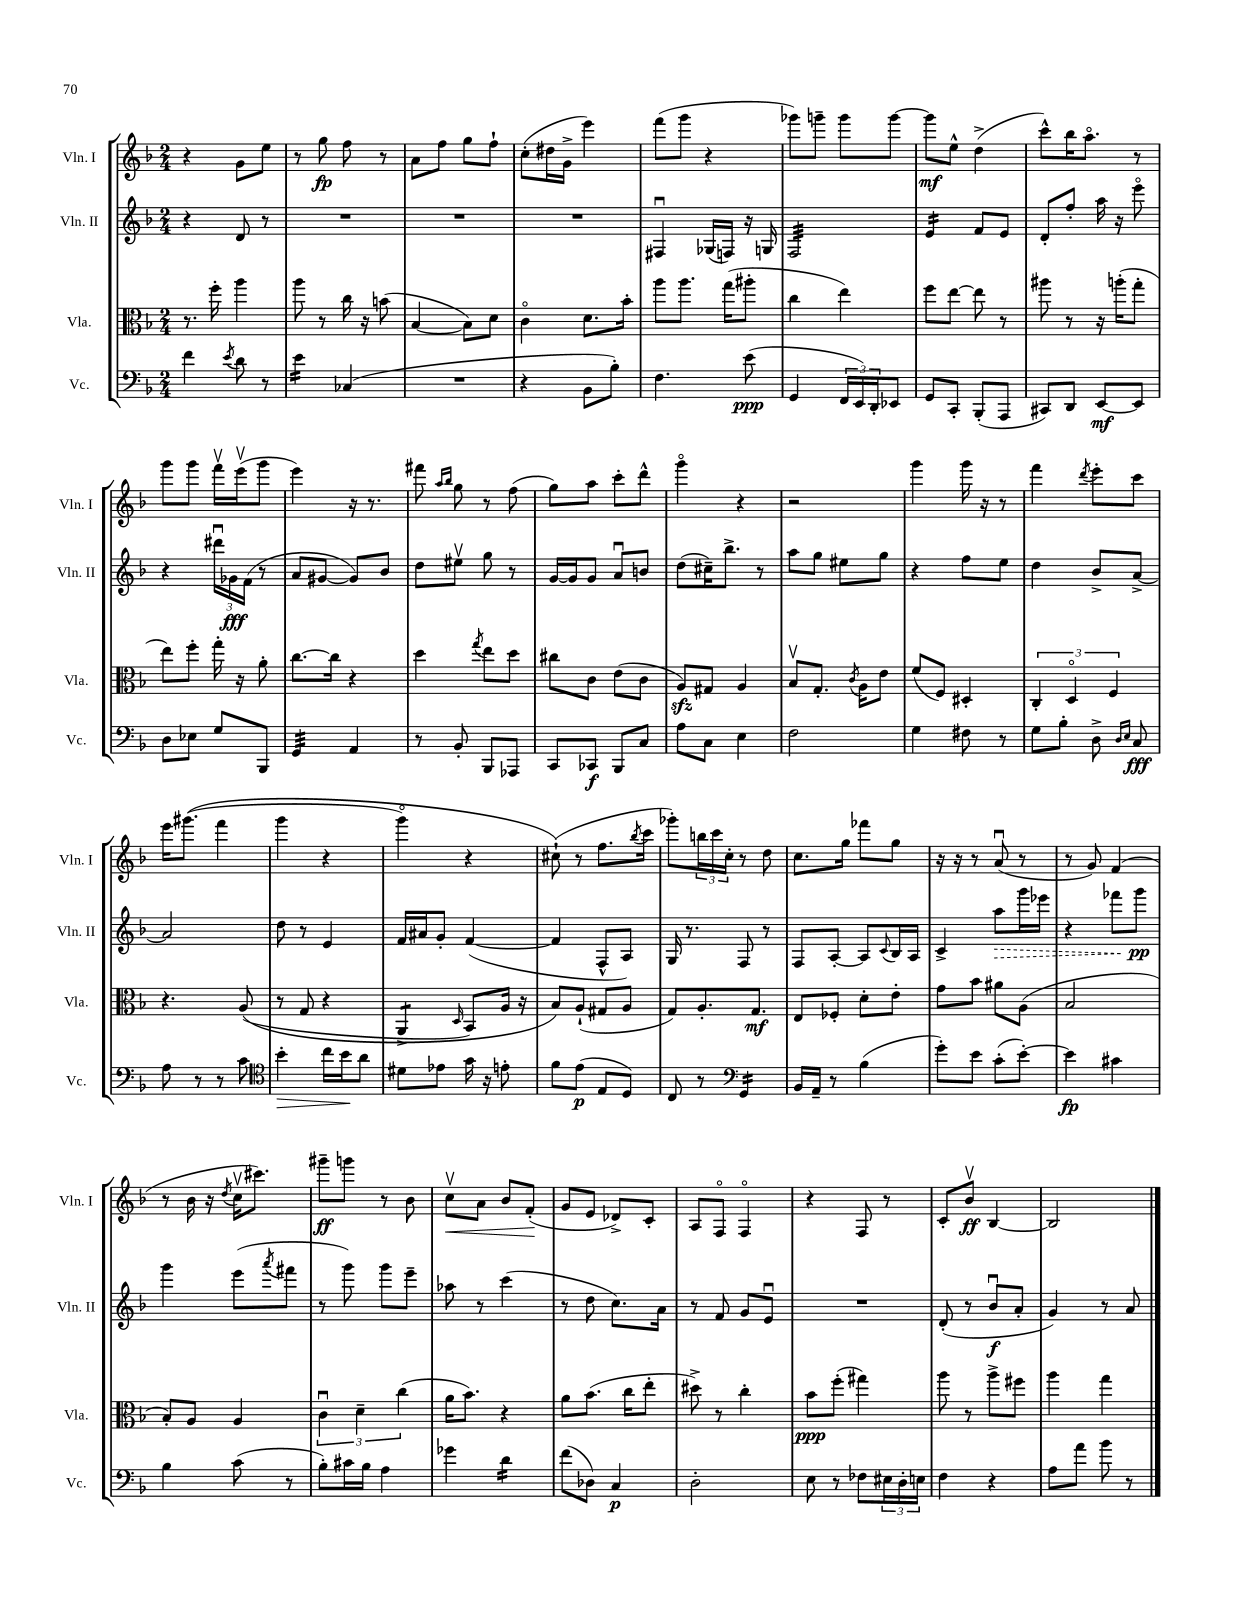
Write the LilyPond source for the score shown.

<<
\new StaffGroup <<
\new Staff = "s0" \with { instrumentName = "Vln. I" shortInstrumentName = "Vln. I" } {
    \clef treble \key f \major \numericTimeSignature \time 2/4
    r4 g'8 e''8 |
    r8 g''8\fp f''8 r8 |
    a'8 f''8 g''8 f''8-! |
    c''8-.( dis''16 g'16-> e'''4) |
    f'''8( g'''8 r4 |
    ges'''8) g'''8-- g'''8 g'''8~ |
    g'''8\mf e''8-^ d''4->( |
    c'''8-^) bes''16 a''8.\flageolet r8 |
    g'''8 g'''8 f'''16\upbow e'''16\upbow( g'''8 |
    e'''4) r16 r8. |
    fis'''8 \grace { a''16 bes''16 } g''8 r8 f''8( |
    g''8) a''8 c'''8-. d'''8-^ |
    g'''4\flageolet r4 |
    r2 |
    g'''4 g'''16 r16 r8 |
    f'''4 \acciaccatura { d'''8 } e'''8-. c'''8 |
    e'''16 gis'''8.(\( f'''4 |
    g'''4 r4 |
    g'''4\flageolet) r4 |
    cis''8-!(\) r8 f''8. \acciaccatura { bes''8 } c'''16 |
    ges'''8-.) \tuplet 3/2 { b''16 c'''16 c''16-. } r8 d''8 |
    c''8. g''16 fes'''8 g''8 |
    r16 r16 r8 a'8\downbow( r8 |
    r8 g'8) f'4( |
    r8 bes'16 r16 \acciaccatura { d''8 } c''16\upbow cis'''8.) |
    gis'''8--\ff g'''8 r8 bes'8 |
    c''8\upbow\< a'8 bes'8 f'8-.\!( |
    g'8 e'8 des'8->) c'8-. |
    a8 f8\flageolet f4\flageolet |
    r4 f8 r8 |
    c'8-. bes'8\upbow\ff bes4~ |
    bes2 \bar "|." |
}
\new Staff = "s1" \with { instrumentName = "Vln. II" shortInstrumentName = "Vln. II" } {
    \clef treble \key f \major \numericTimeSignature \time 2/4
    r4 d'8 r8 |
    R2 |
    R2 |
    R2 |
    fis4\downbow ges16( f16) r16 g16 |
    f2:32 |
    e'4:16 f'8 e'8 |
    d'8-. f''8-. a''16 r16 e'''8\flageolet |
    r4 \tuplet 3/2 { dis'''16\downbow ges'16\fff f'16( } r8 |
    a'8 gis'8~ gis'8) bes'8 |
    d''8 eis''8\upbow g''8 r8 |
    g'16~ g'16 g'8 a'8\downbow b'8 |
    d''8( cis''16--) bes''8.-> r8 |
    a''8 g''8 eis''8 g''8 |
    r4 f''8 e''8 |
    d''4 bes'8-> a'8~-> |
    a'2 |
    d''8 r8 e'4 |
    f'16 ais'16 g'8-. f'4~( |
    f'4 f8-^ a8) |
    g16 r8. f8 r8 |
    f8 a8~-. a8 \appoggiatura { c'8 } bes16 a16 |
    c'4-> \once \override Hairpin.style = #'dashed-line a''8\> g'''16 ees'''16 |
    r4 fes'''8\! g'''8\pp |
    g'''4 e'''8( \acciaccatura { a'''8 } fis'''8 |
    r8 g'''8) g'''8 e'''8-- |
    aes''8 r8 c'''4( |
    r8 d''8 c''8.) a'16 |
    r8 f'8 g'8 e'8\downbow |
    R2 |
    d'8-.( r8 bes'8\downbow\f a'8-. |
    g'4) r8 a'8 \bar "|." |
}
\new Staff = "s2" \with { instrumentName = "Vla." shortInstrumentName = "Vla." } {
    \clef alto \key f \major \numericTimeSignature \time 2/4
    r8. f''16-. a''4 |
    a''8 r8 c''16 r16 b'8( |
    bes4~ bes8) d'8 |
    c'4\flageolet d'8. bes'16-. |
    a''8 a''8. g''16( ais''8-. |
    c''4 e''4) |
    f''8 e''8~ e''8 r8 |
    ais''8 r8 r16 a''16-.( g''8-. |
    e''8) f''8-. g''16-. r16 a'8-. |
    c''8.~ c''16 r4 |
    d''4 \acciaccatura { g''8 } e''8 d''8 |
    cis''8 c'8 e'8( c'8 |
    a8\sfz) gis8 a4 |
    bes8\upbow g8.-. \acciaccatura { c'8 } a16 e'8 |
    f'8( f8) dis4-. |
    \tuplet 3/2 { c4-. d4\flageolet f4 } |
    r4. a8(\( |
    r8 g8 r4 |
    a,4:8-> \grace { d16 } bes,8) a16 r16 |
    bes8\) a8-!( gis8 a8 |
    g8) a8.-. g8.\mf |
    e8 fes8-. d'8-. e'8-. |
    g'8 bes'8 ais'8 a8( |
    bes2 |
    bes8-.) a8 a4 |
    \tuplet 3/2 { c'4\downbow d'4-- c''4( } |
    a'16 bes'8.) r4 |
    a'8 bes'8.( c''16 e''8-. |
    dis''8->) r8 c''4-. |
    bes'8\ppp f''8-.( gis''4) |
    a''8 r8 a''8-> fis''8 |
    a''4 g''4 \bar "|." |
}
\new Staff = "s3" \with { instrumentName = "Vc." shortInstrumentName = "Vc." } {
    \clef bass \key f \major \numericTimeSignature \time 2/4
    f'4 \acciaccatura { e'8 } d'8 r8 |
    e'4:16 ces4( |
    R2 |
    r4 bes,8 bes8-.) |
    f4. e'8\ppp( |
    g,4 \tuplet 3/2 { f,16 e,16) d,16-. } ees,8 |
    g,8 c,8-. bes,,8-.( a,,8 |
    cis,8) d,8 e,8~\mf e,8 |
    d8 ees8 g8 bes,,8 |
    g,4:32 a,4 |
    r8 bes,8-. bes,,8 aes,,8 |
    c,8 ces,8\f bes,,8 c8 |
    a8 c8 e4 |
    f2 |
    g4 fis8 r8 |
    g8 bes8-. d8-> \grace { d16 e16 } c8\fff |
    a8 r8 r8 c'8 |
    \clef tenor bes'4-.\> c''16 bes'16\! a'8 |
    dis'8 ees'8 g'16 r16 e'8-. |
    f'8 e'8\p( e8 d8) |
    c8 r8 \clef bass g,4:16 |
    bes,16 a,16-- r8 bes4( |
    g'8-.) e'8 c'8-.( e'8~-.) |
    e'4\fp cis'4 |
    bes4 c'8( r8 |
    bes8-.) cis'16 bes16 a4 |
    ges'4 d'4:16 |
    f'8( des8) c4\p |
    d2-. |
    e8 r8 fes8 \tuplet 3/2 { eis16 d16-. e16 } |
    f4 r4 |
    a8 a'8 bes'8 r8 \bar "|." |
}
>>
>>
\layout { \context { \Score \remove "Bar_number_engraver" } }
